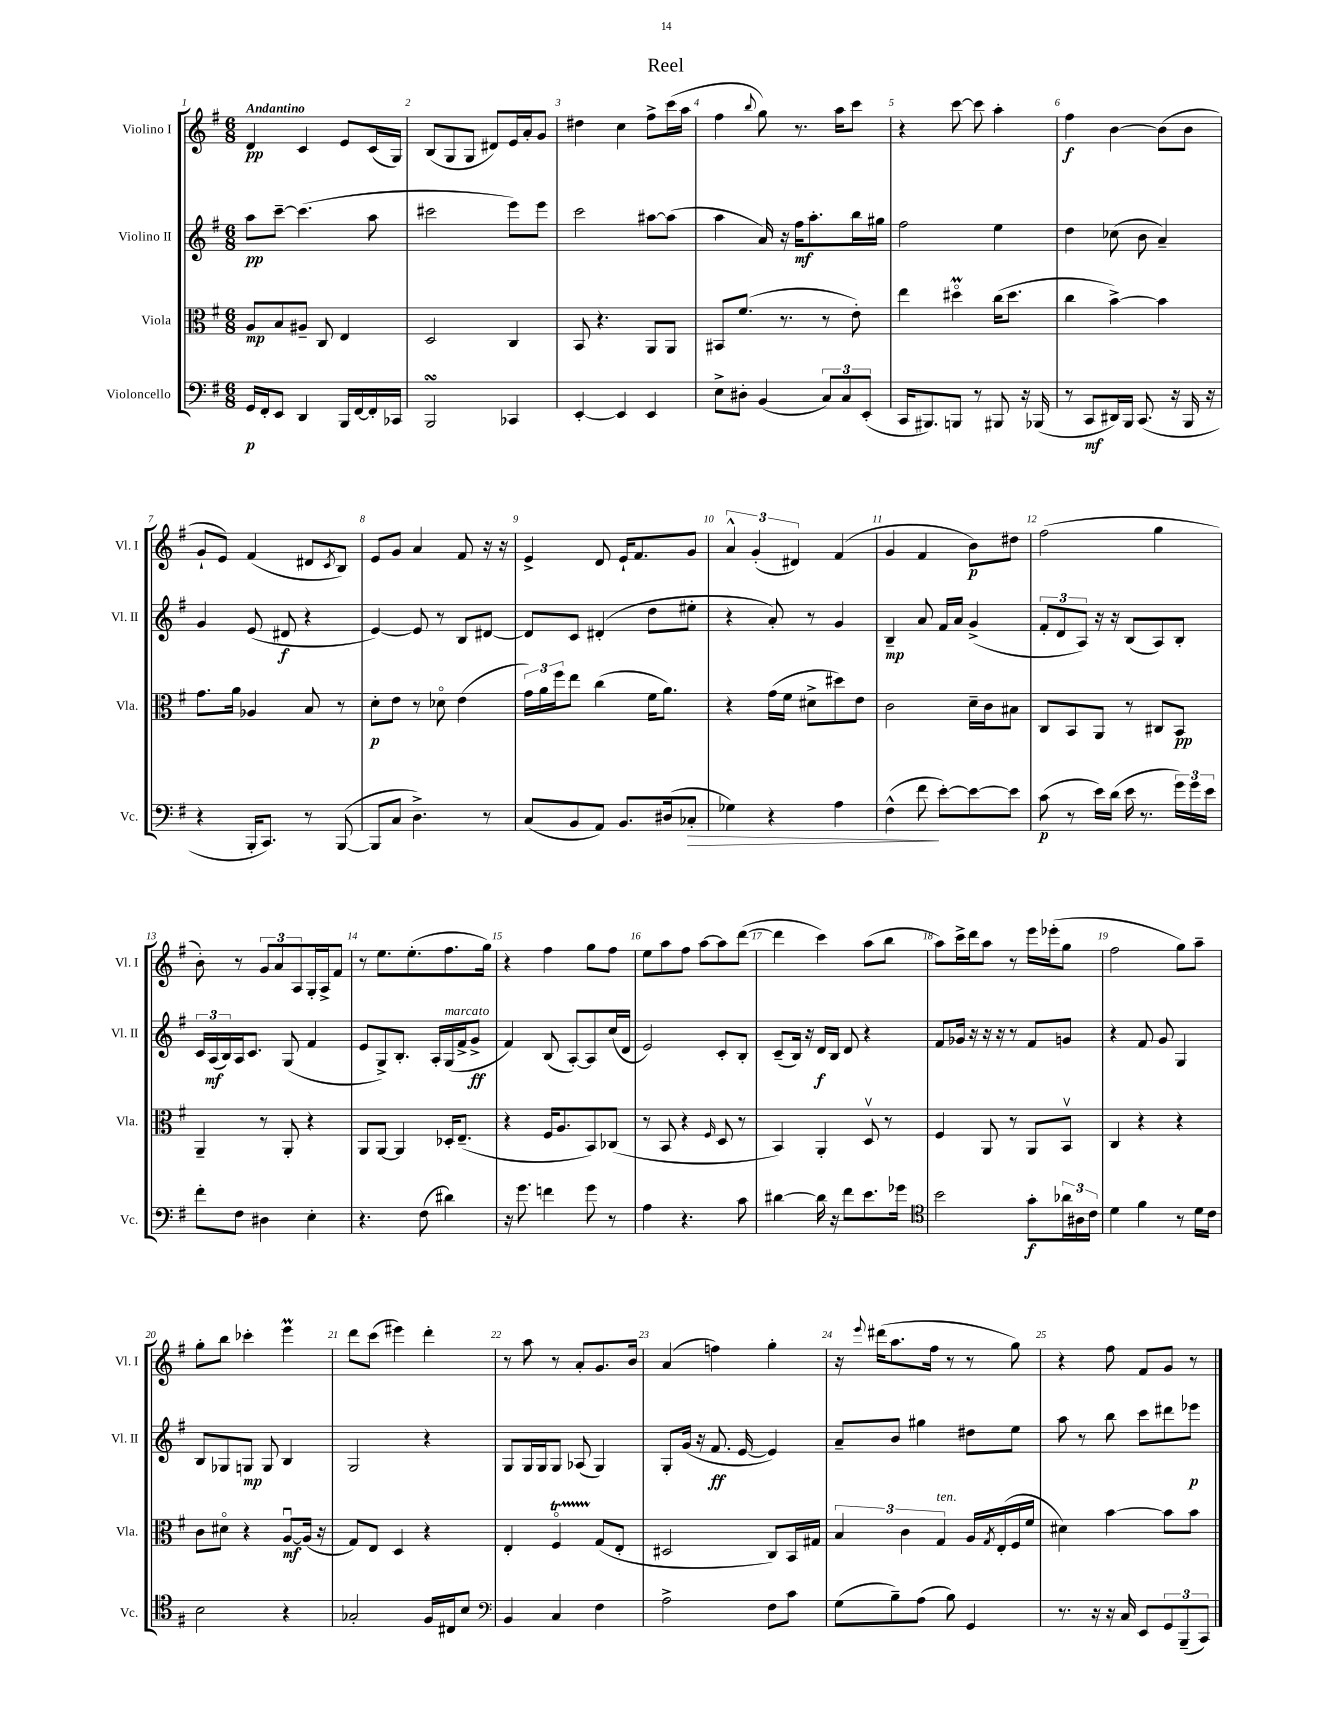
\header { title = "Reel" }
<<
\new StaffGroup <<
\new Staff = "s0" \with { instrumentName = "Violino I" shortInstrumentName = "Vl. I" } {
    \clef treble \key g \major \numericTimeSignature \time 6/8 \tempo "Andantino"
    d'4\pp c'4 e'8 c'16( g16) |
    b8( g8 g8 dis'8) e'16 a'16-. g'8 |
    dis''4 c''4 fis''8-> c'''16( a''16 |
    fis''4 \appoggiatura { b''8 } g''8) r8. a''16 c'''8 |
    r4 c'''8~ c'''8 a''4-. |
    fis''4\f b'4~ b'8( b'8 |
    g'8-! e'8) fis'4( dis'8 \acciaccatura { c'8 } b8) |
    e'8 g'8 a'4 fis'8 r16 r16 |
    e'4-> d'8 e'16-! fis'8. g'8 |
    \tuplet 3/2 { a'4-^ g'4-.( dis'4) } fis'4( |
    g'4 fis'4 b'8\p) dis''8 |
    fis''2( g''4 |
    b'8-.) r8 \tuplet 3/2 { g'8 a'8 a8 } g16-. a16-> fis'8 |
    r8 e''8. e''8.-.( fis''8. g''16) |
    r4 fis''4 g''8 fis''8 |
    e''8 a''8 fis''8 a''8~ a''8 d'''8~( |
    d'''4 c'''4) a''8( b''8 |
    a''8) c'''16-> d'''16 a''8 r8 e'''16 ees'''16-.( g''8 |
    fis''2 g''8) a''8-- |
    g''8-. b''8 ces'''4-. e'''4\prall |
    d'''8 c'''8( eis'''4) d'''4-. |
    r8 a''8 r8 a'8-. g'8. b'16 |
    a'4( f''4) g''4-. |
    r16 \appoggiatura { e'''8 } dis'''16( a''8. fis''16 r8 r8 g''8) |
    r4 fis''8 fis'8 g'8 r8 \bar "|." |
}
\new Staff = "s1" \with { instrumentName = "Violino II" shortInstrumentName = "Vl. II" } {
    \clef treble \key g \major \numericTimeSignature \time 6/8
    a''8\pp c'''8~-- c'''4.( a''8 |
    cis'''2 e'''8) e'''8 |
    c'''2 ais''8~ ais''8( |
    a''4 a'16) r16 fis''16\mf a''8.-. b''16 gis''16 |
    fis''2 e''4 |
    d''4 ces''8( b'8 a'4--) |
    g'4 e'8( dis'8\f r4 |
    e'4~) e'8 r8 b8 dis'8~ |
    dis'8 c'8 dis'4-.( d''8 eis''8-. |
    r4 a'8-.) r8 g'4 |
    b4--\mp a'8 fis'16 a'16 g'4->( |
    \tuplet 3/2 { fis'8-. d'8 a8) } r16 r16 b8( a8) b8-. |
    \tuplet 3/2 { c'16 a16\mf( b16) } a16 c'8. g8( fis'4 |
    e'8 g8->) b8.-. a16-. g16^\markup { \italic "marcato" }( fis'16-> g'8->\ff |
    fis'4) b8( a8~-.) a8 c''16( d'16 |
    e'2) c'8-. b8-. |
    c'8--( b16) r16 d'16\f b16 d'8 r4 |
    fis'8 ges'16 r16 r16 r16 r8 fis'8 g'8 |
    r4 fis'8 g'8 g4 |
    b8 ges8 g8\mp g8 b4 |
    g2 r4 |
    g8 g16 g16 g8 aes8( g4) |
    g8-. g'16( r16 fis'8.\ff e'16~ e'4) |
    a'8-- b'8 gis''4 dis''8 e''8 |
    a''8 r8 b''8 c'''8 dis'''8 ees'''8\p \bar "|." |
}
\new Staff = "s2" \with { instrumentName = "Viola" shortInstrumentName = "Vla." } {
    \clef alto \key g \major \numericTimeSignature \time 6/8
    a8\mp b8 ais8-- c8 e4 |
    d2 c4 |
    b,8 r4. a,8 a,8 |
    bis,8 fis'8.( r8. r8 e'8-.) |
    e''4 dis''4\flageolet\prall c''16( dis''8. |
    c''4 b'4~->) b'4 |
    g'8. a'16 aes4 b8 r8 |
    d'8-.\p e'8 r8 des'8\flageolet e'4( |
    \tuplet 3/2 { g'16) a'16 fis''16 } e''8 c''4( fis'16 a'8.) |
    r4 g'16( fis'16 dis'8-> dis''8) e'8 |
    c'2 d'16-- c'16 bis8 |
    c8 b,8 a,8 r8 cis8 b,8\pp |
    a,4-- r8 a,8-. r4 |
    a,8 a,8~ a,4 des16-. e8.--( |
    r4 fis16 a8. b,8) ces8( |
    r8 b,8 r4 \grace { fis16 } d8 r8 |
    b,4) a,4-. d8\upbow r8 |
    fis4 a,8 r8 a,8 b,8\upbow |
    c4 r4 r4 |
    c'8 dis'8\flageolet r4 a8~\downbow\mf a16( r16 |
    g8) e8 d4 r4 |
    e4-. fis4\flageolet\startTrillSpan g8\stopTrillSpan( e8-. |
    dis2 c8) b,16 gis16 |
    \tuplet 3/2 { b4 c'4 g4^\markup { \italic "ten." } } a16 \acciaccatura { g8 } e16-.( fis16 fis'16 |
    dis'4) b'4~ b'8 b'8 \bar "|." |
}
\new Staff = "s3" \with { instrumentName = "Violoncello" shortInstrumentName = "Vc." } {
    \clef bass \key g \major \numericTimeSignature \time 6/8
    g,16\p fis,16-. e,8 d,4 b,,16 fis,16~ fis,16-. ces,16 |
    b,,2\turn ces,4 |
    e,4~-. e,4 e,4 |
    e8-> dis8-. b,4( \tuplet 3/2 { c8) c8 e,8-.( } |
    c,16 bis,,8.) b,,8 r8 bis,,8 r16 bes,,16( |
    r8 c,8\mf dis,16) b,,16 c,8.( r16 b,,16 r16 |
    r4 b,,16-. c,8.) r8 b,,8~( |
    b,,8 c8 d4.->) r8 |
    c8( b,8 a,8) b,8. dis16( ces8-.\> |
    ges4) r4 a4 |
    fis4-^( fis'8\! e'8~-.) e'8~ e'8 |
    c'8\p( r8 e'16) d'16( e'16 r8. \tuplet 3/2 { g'16) g'16 e'16 } |
    fis'8-. fis8 dis4 e4-. |
    r4. fis8( dis'4) |
    r16 g'8. f'4 g'8 r8 |
    a4 r4. c'8 |
    dis'4~ dis'16 r16 fis'8 e'8. ges'16 |
    \clef tenor b'2 g'8-.\f \tuplet 3/2 { aes'16 ais16 c'16 } |
    d'4 fis'4 r8 d'16 c'16 |
    b2 r4 |
    ges2-. fis16 cis16 b8 |
    \clef bass b,4 c4 fis4 |
    a2-> fis8 c'8 |
    g8( b8--) a8( b8) g,4 |
    r8. r16 r16 c16 e,8 \tuplet 3/2 { g,8 b,,8--( c,8) } \bar "|." |
}
>>
>>
\layout { \context { \Score \override BarNumber.break-visibility = ##(#f #t #t) barNumberVisibility = #all-bar-numbers-visible } }
